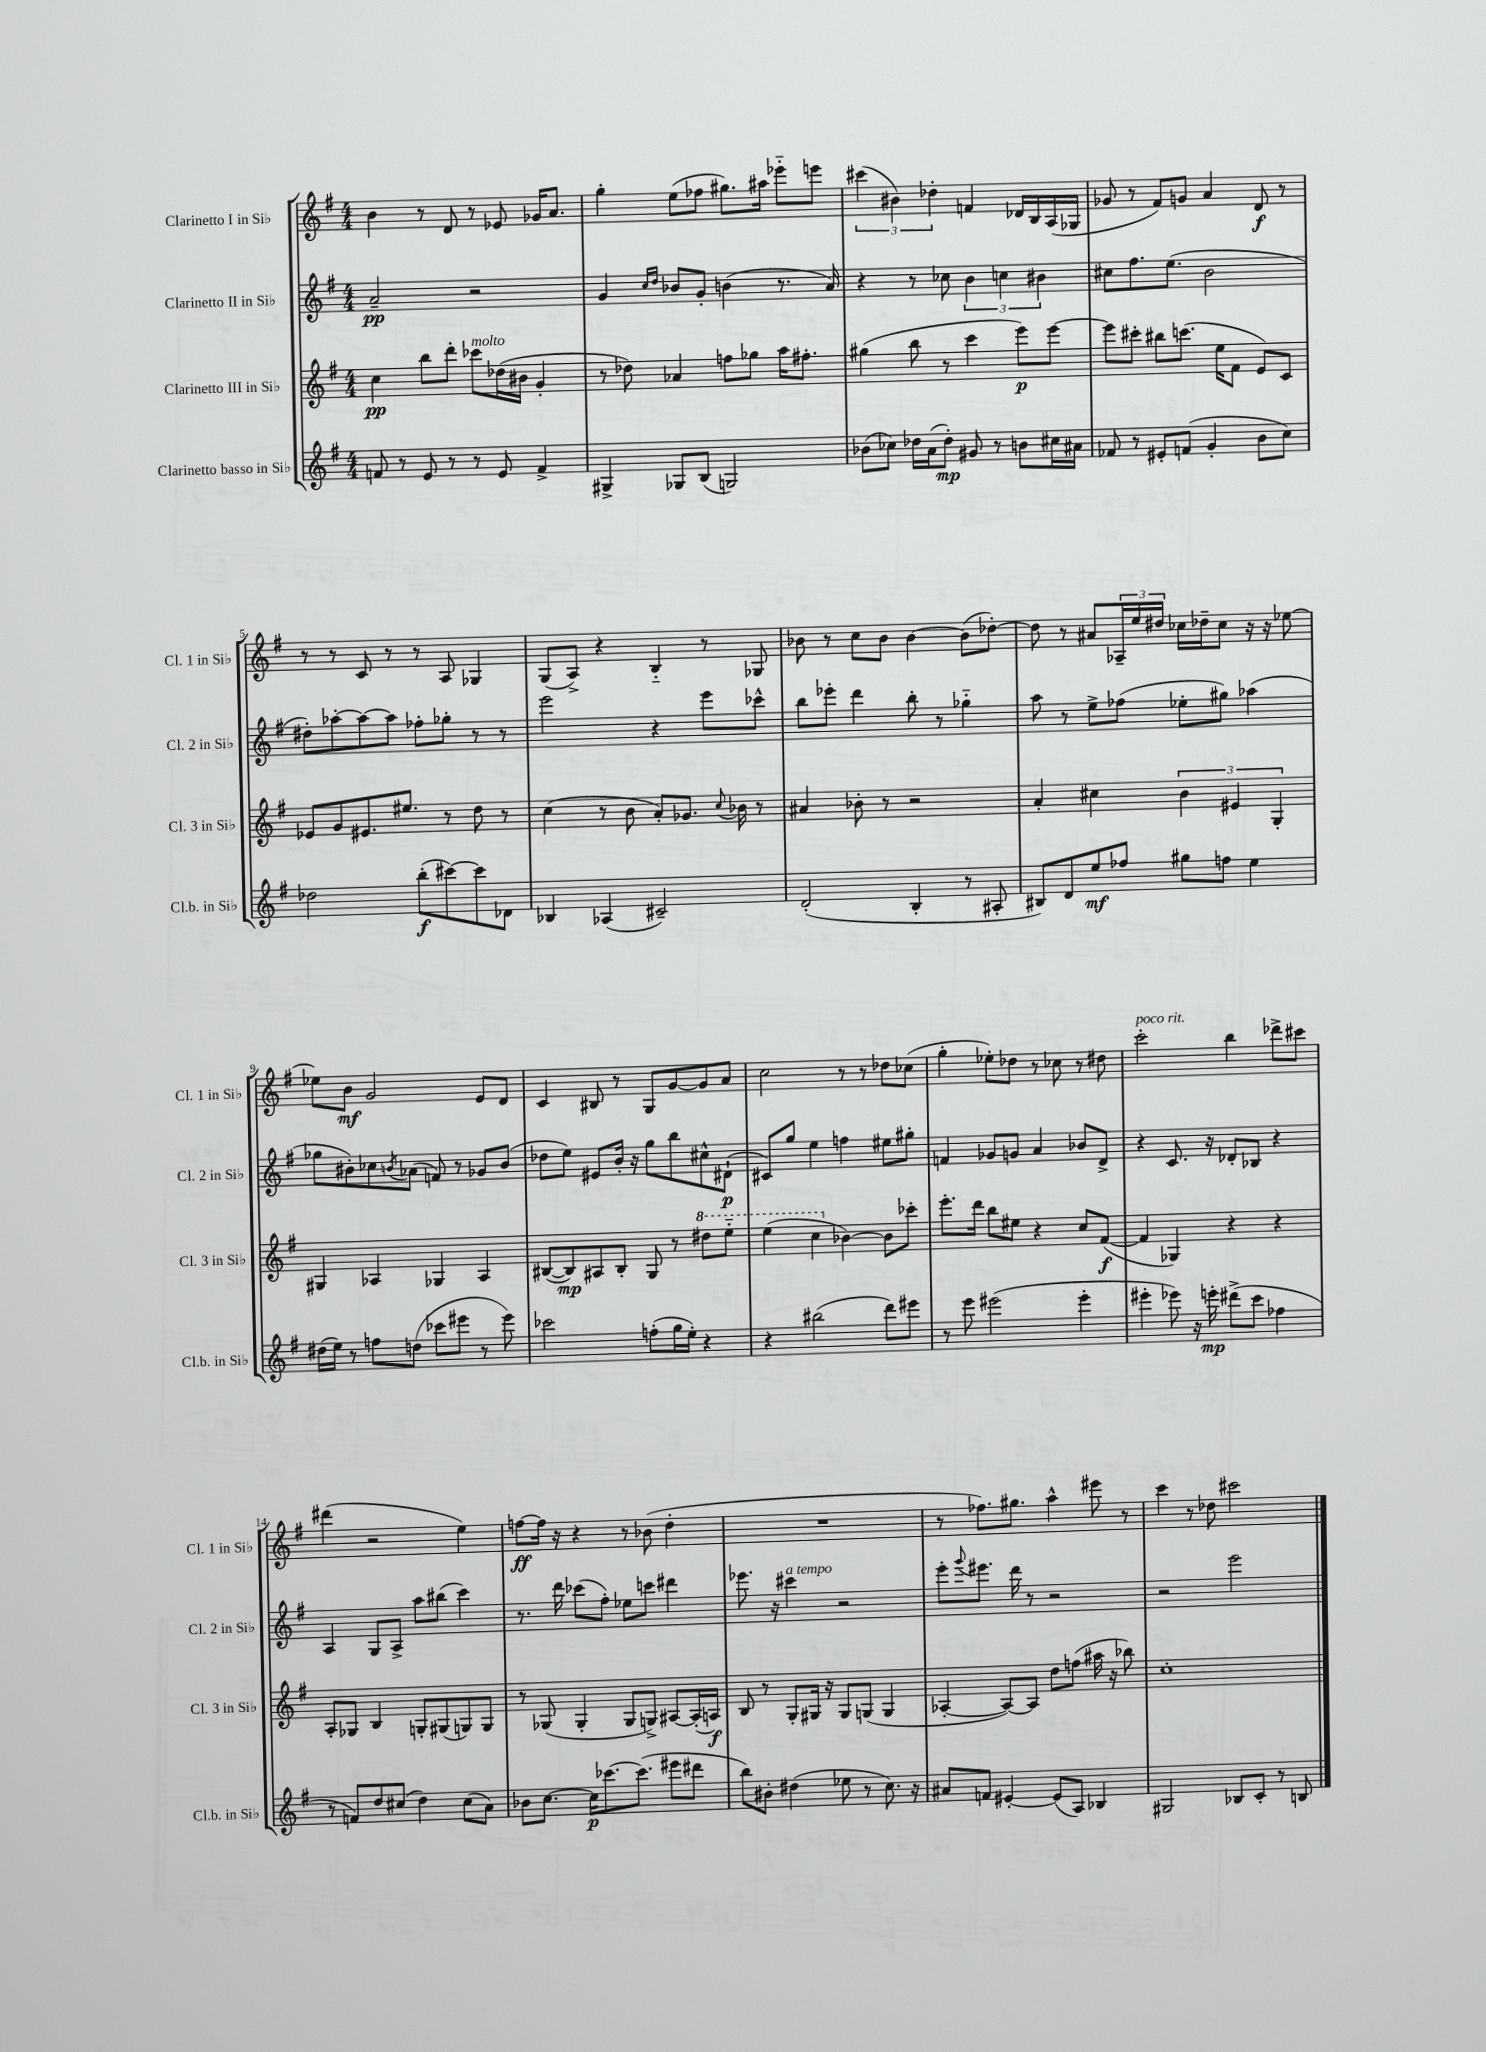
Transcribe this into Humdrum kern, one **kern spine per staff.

**kern	**kern	**kern	**kern
*staff4	*staff3	*staff2	*staff1
*clefG2	*clefG2	*clefG2	*clefG2
*k[f#]	*k[f#]	*k[f#]	*k[f#]
*M4/4	*M4/4	*M4/4	*M4/4
8f	4cc	2a~	4b
8r	.	.	.
8e	8bb	.	8r
8r	8ddd'	.	8d
8r	8ccc-	2r	8r
8e	(16dd-	.	8e-
.	16b#	.	.
4f^	4g'	.	16g-
.	.	.	8.a
=	=	=	=
4G#^	8r	4g	4gg'
.	8dd-)	.	.
.	.	16qqcc	.
.	.	16qqdd	.
8G-	4a-	8b-	(8ee
(8B	.	8g'	8ff-
2G)	8ff	(4b	8.gg#)
.	8gg-	.	.
.	.	.	16aa#
.	16aa	8.r	8eee-'~
.	8.ff#'	.	.
.	.	.	8eee
.	.	16a)	.
=	=	=	=
(8b-	(4gg#	4r	(6ccc#
8cc-)	.	.	.
.	.	.	6b#)
16dd-	8bb	8r	.
(16a	.	.	.
.	.	.	6dd-'
8dd-')	8r	8cc-	.
8g#	4ccc	6b	4f
8r	.	.	.
.	.	6cc	.
8b	8eee)	.	16d-
.	.	.	16B
.	.	6b#	.
16cc#	[8eee	.	(16A
16a#	.	.	16G-
=	=	=	=
8f-	8eee]	8cc#	8g-
8r	8ccc#'	8.ff#	8r
8e#'	8bb#	.	8f#)
.	.	(8.ee	.
(8f	(8.ccc	.	8g
4g'	.	2b	4a
.	16ee	.	.
.	8f#	.	.
8b	8e)	.	8d
8cc)	8c	.	8r
=	=	=	=
2dd-	8e-	8dd#')	8r
.	8g	[8aa-'	8r
.	8.e#	8aa-_	8c
.	.	8aa-]	8r
.	8.ee#	.	.
(8bb'	.	8ff-'	8r
[8ccc#)	8r	8gg-'	8A
8ccc#]	8dd	8r	4G-
8d-	8r	8r	.
=	=	=	=
4B-	(4cc	2eee	(8G
.	.	.	8A^)
(4A-	8r	.	4r
.	8b	.	.
2c#~)	8a')	4r	4B'~
.	8.g-	.	.
.	.	8eee	8r
.	8qqcc	.	.
.	16b-	.	.
.	8r	8ccc-^^	8G-
=	=	=	=
(2d'	4a#	8bb	8b-
.	.	8eee-'	8r
.	8b-'	4ddd	8cc
.	8r	.	8b-
4B'	2r	8bb'	[4b-
.	.	8r	.
8r	.	4gg-'~	(8b-]
8A#'	.	.	[8dd-')
=	=	=	=
8B#)	4a'	8aa	8dd-]
8d	.	8r	8r
8ee	4cc#	8ee^	8a#
8ff-	.	(8ff-	24A-~
.	.	.	24ee
.	.	.	24dd#
8gg#	6b	8ee-'	16cc-
.	.	.	16dd-~
8ff	.	8gg#)	8cc-
.	6e#	.	.
4ee	.	(4aa-	16r
.	.	.	16r
.	6G'	.	.
.	.	.	[8ee-
=	=	=	=
(16dd#	4G#	8gg-	8ee-]
16ee)	.	.	.
8r	.	8b#')	8b
8ff	4A-	8cc-	2g
.	.	8qb	.
(8dd	.	(8a-	.
8ccc-	4G-	8f)	.
8eee#	.	8r	.
8r	4A-	8g-	8e
8eee#)	.	(8b	8d
=	=	=	=
2ccc-	([8B#	8dd-	4c
.	8B#])	8ee)	.
.	8A#	8e#	8B#
.	8B#'	16b'	8r
.	.	16r	.
(8ff'	8G	8gg	8G
16gg	8r	8bb	[8g
16ee')	.	.	.
4r	8ddd#	8cc#^^	8g]
.	8eee'~	(8d#`	8a
=	=	=	=
4r	(4eee	8c#)	2cc
.	.	8gg	.
(2bb#	4ccc	4ee	.
.	[4b-)	4ff	8r
.	.	.	8r
8ddd)	8b-]	8ee#	8dd-
8eee#	8ccc-'	8gg#'	(8cc-
=	=	=	=
8r	8.eee'	4f	4gg'
8eee	.	.	.
.	16ddd	.	.
(2eee#	8bb	8g-	8ee-')
.	8ee#	8g	8dd-
.	4r	4a	8r
.	.	.	8cc-
4eee#'	8cc	8b-	8r
.	([8f#	8d^	8dd#
=	=	=	=
4eee#'	4f#]	4r	2ccc'
8eee-)	4G-)	8.c	.
16r	.	.	.
16eee'	.	16r	.
(8ddd#^	4r	8d-'	4bb
8ccc	.	8B-	.
4ff-	4r	4r	8ddd-^
.	.	.	8ccc#
=	=	=	=
8r	8A'	4A	(4ddd#
8f)	8G-	.	.
8dd	4B	8G	2r
(8cc#	.	8A^	.
4dd)	8G'	8aa	.
.	(8G#	(8bb#	.
(8cc#	8G)	4ccc)	4ee)
8a)	8G	.	.
=	=	=	=
8b-	8r	8.r	[8ff
[8.cc	(8G-	.	16ff]
.	.	16ddd	16r
.	4G-'	(8ccc-	4r
16cc]	.	.	.
[8.ccc-	.	8ff#')	.
.	8G-	8ee-	8r
(8.ccc-]	.	.	.
.	8G^)	8ccc	(8b-
8eee#	[8A#	4ddd#	4dd'
8ddd#	(16A#']	.	.
.	16A)	.	.
=	=	=	=
8bb)	8B	8.eee-	1r
8b#'	8r	.	.
.	.	16r	.
(4dd#	8G'	4ccc#	.
.	16G#	.	.
.	16r	.	.
8ee-	8G#	2r	.
8r	(8G	.	.
8.cc)	4G	.	.
16r	.	.	.
=	=	=	=
8a#	[4A-'	8eee'	8r
.	.	8qqggg	.
8f	.	8.eee#	8.ff-)
[4e#'	8A-_)	.	.
.	.	16ddd	8.gg#
.	8A-]	8r	.
(8e#]	8dd	2r	4aa^^
8A)	(8ff	.	.
4B-	16aa#	.	8eee#
.	16r	.	.
.	8bb-)	.	8r
=	=	=	=
2G#	1cc'	2r	4ccc
.	.	.	8r
.	.	.	8dd-
8B-	.	2eee	2ccc#
8c'	.	.	.
8r	.	.	.
8B	.	.	.
==	==	==	==
*-	*-	*-	*-
